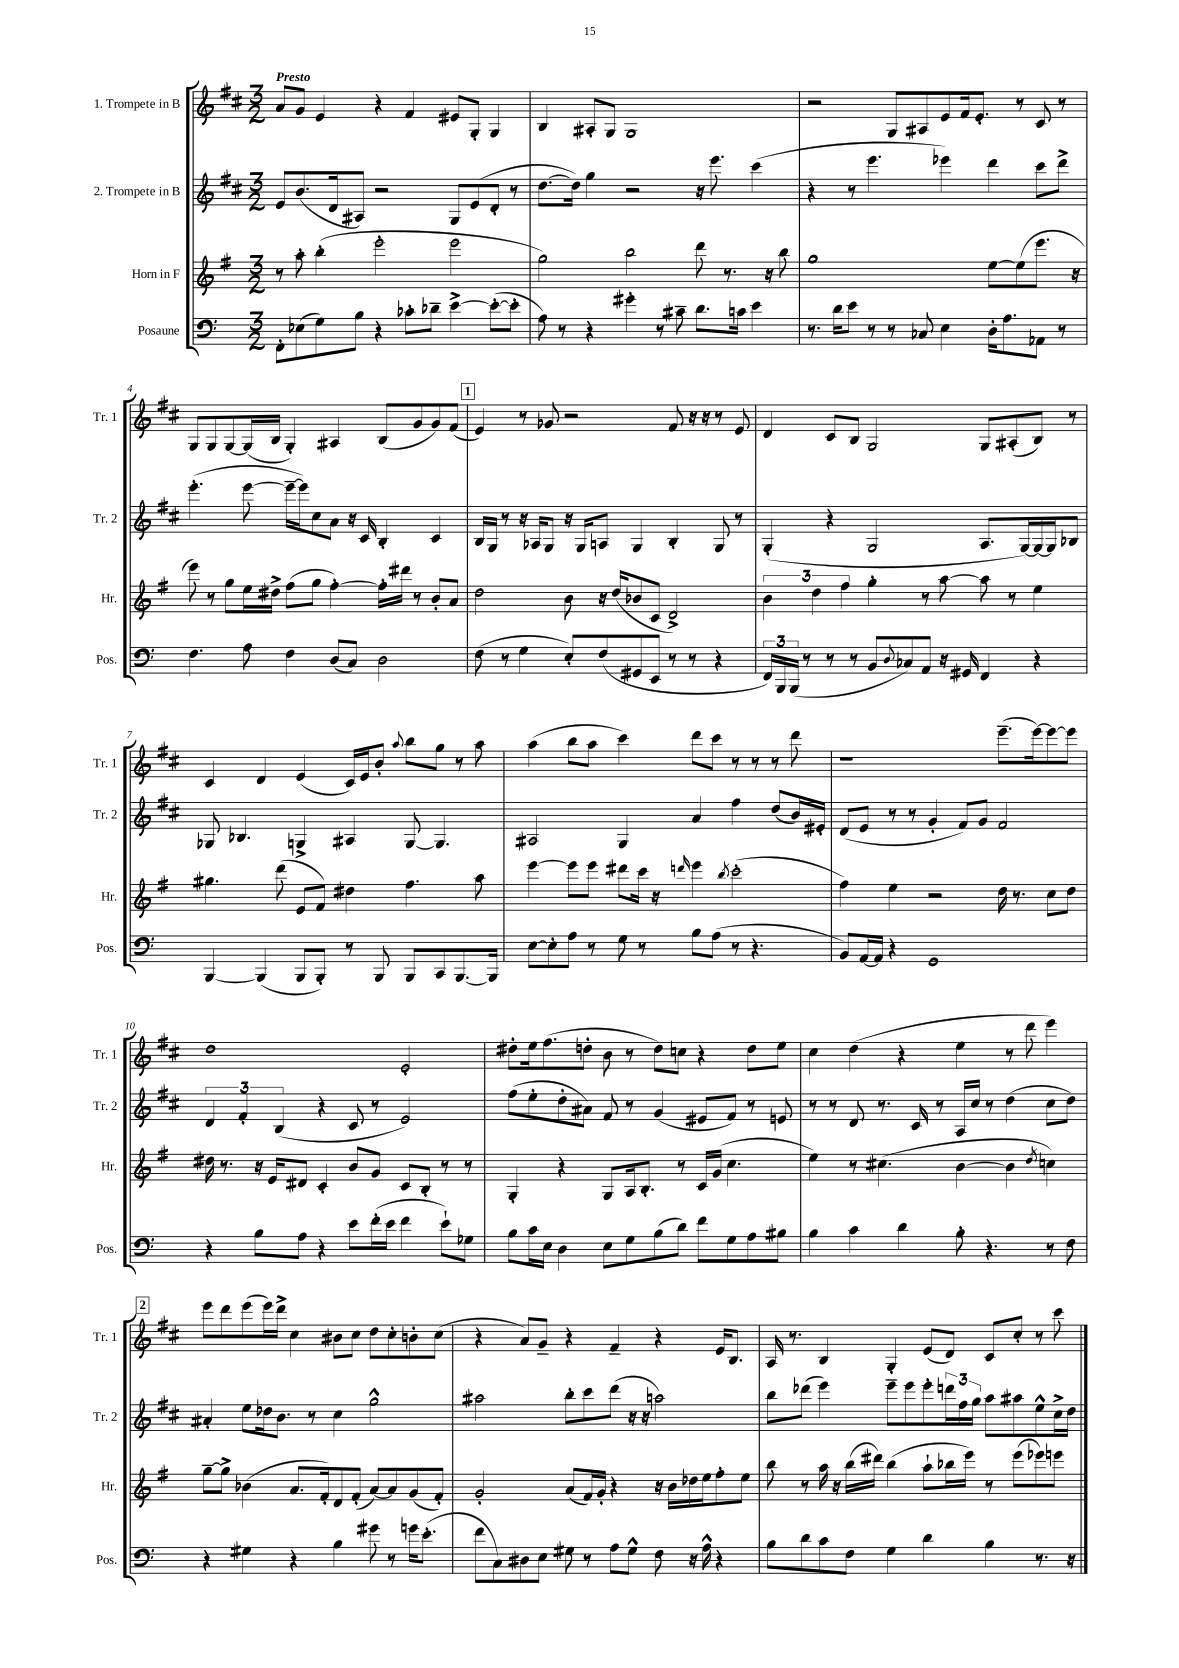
<<
\new StaffGroup <<
\new Staff = "s0" \with { instrumentName = "1. Trompete in B" shortInstrumentName = "Tr. 1" } {
    \clef treble \key d \major \numericTimeSignature \time 3/2 \tempo "Presto"
    a'8 g'8 e'4 r4 fis'4 eis'8 g8-. g4 |
    b4 ais8-. g8 g1 |
    r2 g8 ais8 e'8 fis'16 e'8.-. r8 cis'8 r8 |
    g8 g8 g8~ g16( b16 g4-.) ais4 b8( g'8 g'8) fis'8( |
    \mark \markup { \box "1" } e'4) r8 ges'8 r2 fis'8 r16 r16 r8 e'8 |
    d'4 cis'8 b8 g2 g8 ais8-.( b8) r8 |
    cis'4 d'4 e'4( cis'16) e'16 b'8-. \appoggiatura { a''8 } b''8 g''8 r8 a''8 |
    a''4( b''8 a''8 cis'''4) d'''8 cis'''8 r8 r8 r8 d'''8 |
    r1 e'''8.--( e'''16~) e'''8~ e'''8 |
    d''1 e'2-. |
    dis''8-. e''16 fis''8.( d''8-. b'8 r8 d''8) c''8 r4 d''8 e''8 |
    cis''4 d''4( r4 e''4 r8 d'''8 e'''4) |
    \mark \markup { \box "2" } e'''8 d'''8 e'''8( e'''16) d'''16-> cis''4 bis'8 cis''8 d''8 cis''8-. b'8-. cis''8( |
    r4 a'8) g'8-- r4 fis'4-- r4 e'16 b8. |
    a16 r8. b4 g4-. e'8( d'8) cis'8 cis''8-. r8 cis'''8 \bar "|." |
}
\new Staff = "s1" \with { instrumentName = "2. Trompete in B" shortInstrumentName = "Tr. 2" } {
    \clef treble \key d \major \numericTimeSignature \time 3/2
    e'8 b'8.( d'16 ais8) r2 g8 e'8( d'8-. r8 |
    d''8.~ d''16) g''4 r2 r16 e'''8. cis'''4( |
    r4 r8 e'''4. ees'''4) d'''4 cis'''8 d'''8-> |
    e'''4.-.( e'''8~ e'''16~-- e'''16) cis''8 a'8 r16 cis'16 b4-. cis'4 |
    \mark \markup { \box "1" } b16 g16 r8 r16 aes16 g8 r16 g16 a8 g4 b4-. g8 r8 |
    g4-.( r4 g2 a8. g16~) g16~ g16 bes8 |
    ges8 bes4. g4-> ais4 g8~ g4. |
    ais2 g4 a'4 fis''4 d''8( b'16) eis'16-. |
    d'8( e'8 r8 r8 g'4-. fis'8) g'8 fis'2 |
    \tuplet 3/2 { d'4 fis'4-. b4( } r4 cis'8 r8 e'2) |
    fis''8( e''8-. d''8-. ais'8) fis'8 r8 g'4( eis'8 fis'8) r8 e'8 |
    r8 r8 d'8 r8. cis'16 r8 a16 cis''16 r8 d''4( cis''8 d''8) |
    \mark \markup { \box "2" } ais'4-. e''8 des''16 b'8. r8 cis''4 g''2-^ |
    ais''2 b''8-. cis'''8 d'''8( r16 r16 a''2) |
    b''8 des'''8( e'''4) e'''8-- e'''8 e'''8-. \tuplet 3/2 { d'''16 fis''16 g''16 } a''8 ais''8 e''8-^ cis''16-> d''16 \bar "|." |
}
\new Staff = "s2" \with { instrumentName = "Horn in F" shortInstrumentName = "Hr." } {
    \clef treble \key g \major \numericTimeSignature \time 3/2
    r8 a''8-. b''4-.( e'''2-. e'''2 |
    g''2) b''2 d'''8 r8. r16 b''8 |
    g''1 e''8~ e''8( e'''8. r16 |
    e'''8) r8 g''8 e''16 dis''16-> fis''8( g''8 fis''4~-.) fis''16-. dis'''16 r8 b'8-. a'8 |
    \mark \markup { \box "1" } d''2 b'8 r16 d''16( bes'8 c'8 d'2->) |
    \tuplet 3/2 { b'4 d''4 fis''4 } g''4-. r8 a''8~ a''8 r8 e''4 |
    gis''4. d'''8( e'8 fis'8) dis''4 fis''4. a''8 |
    e'''4~ e'''8 e'''8 dis'''8 c'''16 r16 \grace { d'''16 } e'''4 \acciaccatura { b''8 } c'''2-.( |
    fis''4) e''4 r2 d''16 r8. c''8 d''8 |
    dis''16 r8. r16 e'16 dis'8 c'4-. b'8 g'8 c'8 b8-. r8 r8 |
    g4-. r4 g8 a16 b8.-. r8 c'16 g'16( c''4. |
    e''4) r8 cis''4.( b'4~ b'4 \acciaccatura { d''8 } c''4) |
    \mark \markup { \box "2" } g''8~-- g''8-> bes'4( a'8. fis'16-.) d'8 fis'8-.( a'8~) a'8 g'8( fis'8-.) |
    g'2-. a'8( fis'16) g'16-. r4 r16 b'16 des''16 e''16 fis''8-. e''8 |
    b''8 r8 a''16 r16 b''16( dis'''16) b''4( a''8-! bes''16 e'''16) r8 e'''8( ees'''8) e'''8 \bar "|." |
}
\new Staff = "s3" \with { instrumentName = "Posaune" shortInstrumentName = "Pos." } {
    \clef bass \key c \major \numericTimeSignature \time 3/2
    f,8-. ees8( g8) b8 r4 ces'8-. des'8-- e'4~-> e'8~-.( e'8-. |
    a8) r8 r4 gis'4-. r8 cis'8-- d'8. c'16 e'4 |
    r8. d'16 e'8 r8 r8 ces8 e4 d16-. a8. aes,8 r8 |
    f4. a8 f4 d8( c8) d2 |
    \mark \markup { \box "1" } f8( r8 g4 e8-.) f8( gis,8 e,8 r8 r8 r4 |
    \tuplet 3/2 { f,16) b,,16 b,,16( } r8 r8 r8 b,8 \appoggiatura { d8 } ces8) a,8 r16 gis,16 f,4 r4 |
    b,,4~ b,,4( b,,8 b,,8-.) r8 b,,8 b,,8 c,8 b,,8.~ b,,16 |
    e8~ e8-. a8 r8 g8 r8 b8 a8( r8 r4. |
    b,8) a,16~ a,16 r4 g,1 |
    r4 b8 a8 r4 e'8 f'16-.( e'16 f'4 e'8-!) ges8 |
    b8 c'16 e16 d4 e8 g8 b8( d'8) f'8 g8 a8 bis8 |
    b4 c'4 d'4 b8-. r4. r8 f8 |
    \mark \markup { \box "2" } r4 gis4 r4 b4 gis'8 r8 g'16 e'8.-.( |
    f'8 c8) dis8 e8 gis8 r8 a8 gis8-^ f8 r16 a16-^ r4 |
    b8 d'8 c'8 f8 g4 d'4 b4 r8. r16 \bar "|." |
}
>>
>>
